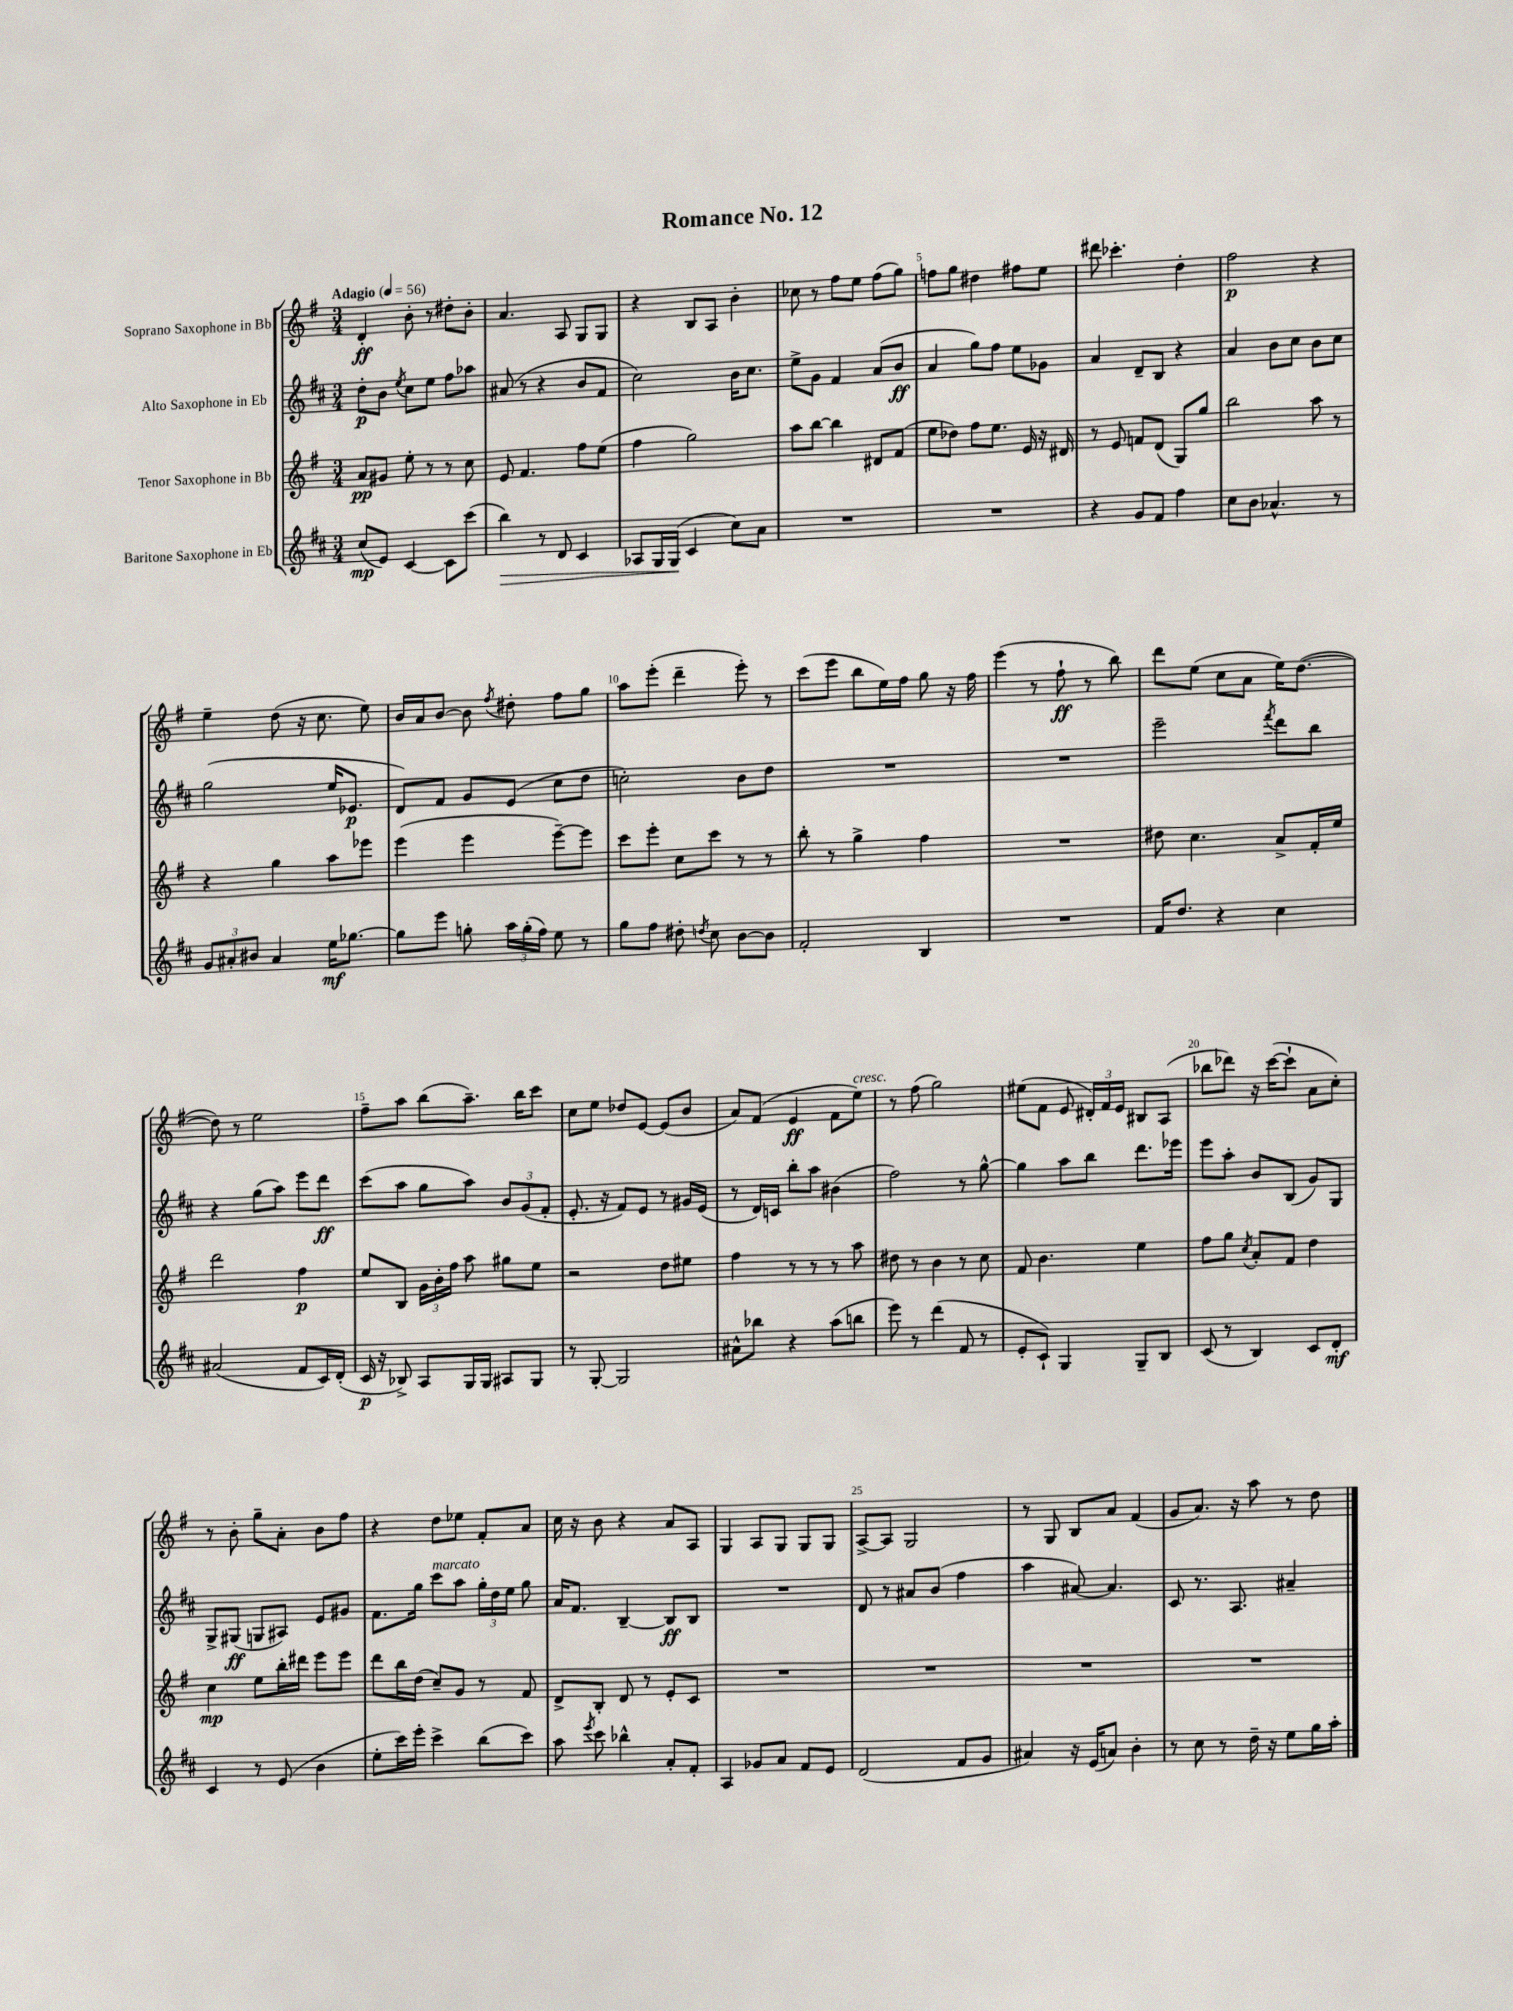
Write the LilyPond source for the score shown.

\header { title = "Romance No. 12" }
<<
\new StaffGroup <<
\new Staff = "s0" \with { instrumentName = "Soprano Saxophone in Bb" } {
    \clef treble \key g \major \numericTimeSignature \time 3/4 \tempo "Adagio" 4 = 56
    \autoBeamOff d'4-.\ff b'8-. r8 dis''8[-. b'8]-. |
    a'4. a8 g8[ g8] |
    r4 b8[ a8] b'4-. |
    ces''8 r8 fis''8[ e''8] fis''8[( g''8]) |
    f''8[ g''8] dis''4 fis''8[ e''8] |
    dis'''8 ces'''4.-. d''4-. |
    fis''2\p r4 |
    e''4-- d''8( r16 c''8. e''8) |
    b'16[ a'16 b'8]~ b'8 \acciaccatura { fis''8 } dis''8-. fis''8[ g''8] |
    a''8[ e'''8]-.( d'''4-- e'''8-.) r8 |
    c'''8[( e'''8] b''8[ e''16) fis''16] g''8 r16 fis''16 |
    e'''4( r8 fis''8-!\ff r8 b''8) |
    d'''8[ e''8]( c''8[ a'8] e''16[) d''8.]~( |
    d''8) r8 e''2 |
    fis''8[-- a''8] b''8[( a''8.]--) b''16[ c'''8] |
    c''8[ e''8] des''8[ e'8]~ e'8[( b'8] |
    a'8[) fis'8]( e'4\ff fis'8[ e''8]^\markup { \italic "cresc." }) |
    r8 fis''8( g''2) |
    eis''8[( fis'8] e'8 \tuplet 3/2 { dis'16[-.) fis'16 e'16] } bis8[ a8]( |
    bes''8[ des'''8]) r16 c'''16[~( c'''8]-! a'8[ c''8]-.) |
    r8 b'8-. g''8[-- a'8]-. b'8[ fis''8] |
    r4 d''8[ ees''8] fis'8[-. a'8] |
    c''16 r16 b'8 r4 a'8[ a8] |
    g4 a8[ g8] g8[ g8] |
    a8[~-> a8] g2 |
    r8 g8 b8[ a'8] fis'4( |
    g'8[ a'8.]) r16 a''8 r8 d''8 \bar "|." |
}
\new Staff = "s1" \with { instrumentName = "Alto Saxophone in Eb" } {
    \clef treble \key d \major \numericTimeSignature \time 3/4
    \autoBeamOff d''8[-.\p b'8] \acciaccatura { e''8 } cis''8[ e''8] fis''8[ aes''8] |
    ais'8( r8 r4 b'8[ fis'8] |
    cis''2) b'16[ cis''8.] |
    e''8[-> g'8] fis'4 a'8[( b'8]\ff |
    a'4 g''8[) fis''8] e''8[ ges'8] |
    a'4 d'8[-- b8] r4 |
    a'4 b'8[ cis''8] b'8[ cis''8] |
    g''2( e''16[ ees'8.]\p |
    d'8[) fis'8] g'8[ e'8]( cis''8[ d''8] |
    c''2-.) b'8[ d''8] |
    R2. |
    R2. |
    e'''2-- \acciaccatura { fis'''8 } d'''8[ b''8] |
    r4 g''8[( a''8]) e'''8[ d'''8]\ff |
    cis'''8[( a''8] g''8[ a''8]) \tuplet 3/2 { b'8[ g'8( fis'8]-. } |
    e'8.-. r16 fis'8[) e'8] r8 gis'16[ e'16]( |
    r8 d'16[) c'16] b''8[-. a''8] bis'4( |
    fis''2) r8 g''8~-^ |
    g''4 a''8[ b''8] d'''8.[ ees'''16] |
    e'''8[ a''8]-. b'8[ b8]( g'8[) g8] |
    g8[-> gis8]\ff( g8[ ais8]) e'8[ gis'8] |
    fis'8.[ g''16] cis'''8[^\markup { \italic "marcato" } a''8] \tuplet 3/2 { g''16[-. d''16 e''16] } g''8 |
    a'16[ fis'8.] b4~-- b8[\ff b8] |
    R2. |
    d'8 r8 ais'8[ b'8]( fis''4 |
    a''4 ais'8~) ais'4. |
    cis'8 r8. a8. ais'4-- \bar "|." |
}
\new Staff = "s2" \with { instrumentName = "Tenor Saxophone in Bb" } {
    \clef treble \key g \major \numericTimeSignature \time 3/4
    \autoBeamOff a'8[\pp gis'8] e''8-. r8 r8 c''8 |
    e'8 fis'4. fis''8[ e''8]( |
    fis''4 g''2) |
    a''8[ b''8]~ b''4 dis'8[ fis'8]( |
    e''8[ des''8]) fis''8[ e''8.] e'16 r16 dis'16 |
    r8 e'8 f'8[ d'8]( g8[) g''8] |
    b''2 a''8 r8 |
    r4 g''4 a''8[ ees'''8] |
    e'''4( e'''4 e'''8[~--) e'''8] |
    c'''8[ e'''8]-. c''8[ c'''8] r8 r8 |
    b''8-. r8 g''4-> fis''4 |
    R2. |
    dis''8 c''4. a'8[-> fis'16-. e''16] |
    d'''2 fis''4\p |
    e''8[ b8] \tuplet 3/2 { g'16[ b'16-. fis''16] } a''8 gis''8[ e''8] |
    r2 d''8[ eis''8] |
    fis''4 r8 r8 r8 a''8 |
    dis''8 r8 b'4 r8 c''8 |
    fis'8 b'4. e''4 |
    fis''8[ g''8] \acciaccatura { c''8 } a'8[-. fis'8] d''4 |
    c''4\mp e''8[ b''16-. dis'''16] e'''8[ e'''8] |
    d'''8[ b''16 d''16]( c''8[--) g'8] r8 fis'8 |
    d'8[-> b8]-. d'8 r8 e'8[-. c'8] |
    R2. |
    R2. |
    R2. |
    R2. \bar "|." |
}
\new Staff = "s3" \with { instrumentName = "Baritone Saxophone in Eb" } {
    \clef treble \key d \major \numericTimeSignature \time 3/4
    \autoBeamOff cis''8[\mp( e'8]) cis'4~ cis'8[ cis'''8]( |
    b''4\>) r8 d'8 cis'4 |
    aes8[ g16 g16]\!( cis'4 cis''8[) a'8] |
    R2. |
    R2. |
    r4 g'8[ fis'8] fis''4 |
    cis''8[ b'8] aes'4.-^ r8 |
    \tuplet 3/2 { g'8[ ais'8-. bis'8] } ais'4 e''16[\mf ges''8.]~ |
    ges''8[ e'''8] g''8-. \tuplet 3/2 { a''16[ g''16-.( fis''16]) } e''8 r8 |
    g''8[ fis''8] dis''8-. \acciaccatura { d''8 } cis''8 b'8[~ b'8] |
    fis'2-. b4 |
    R2. |
    fis'16[ d''8.] r4 cis''4 |
    ais'2( fis'8[ cis'16) d'16]-.( |
    cis'16\p r16 bes8->) a8[ g16 g16] ais8[ g8] |
    r8 g8~-. g2 |
    ais'8[-^ bes''8] r4 a''8[( b''8] |
    e'''8) r8 d'''4( fis'8 r8 |
    e'8[-. cis'8]-!) g4 g8[-- b8] |
    cis'8( r8 b4) cis'8[ d'8]-.\mf |
    cis'4 r8 e'8( b'4 |
    e''8[-. cis'''16) e'''16]-. cis'''4-> b''8[( cis'''8]) |
    a''8 \acciaccatura { e'''8 } cis'''8 bes''4-^ a'8[-. fis'8]-. |
    a4 ges'8[ a'8] fis'8[ e'8] |
    d'2( fis'8[ g'8] |
    ais'4) r16 e'16[( a'8]) b'4-. |
    r8 cis''8 r8 d''16-- r16 e''8[ g''16 a''16]-. \bar "|." |
}
>>
>>
\layout { \context { \Score \override BarNumber.break-visibility = ##(#f #t #t) barNumberVisibility = #(every-nth-bar-number-visible 5) } }
